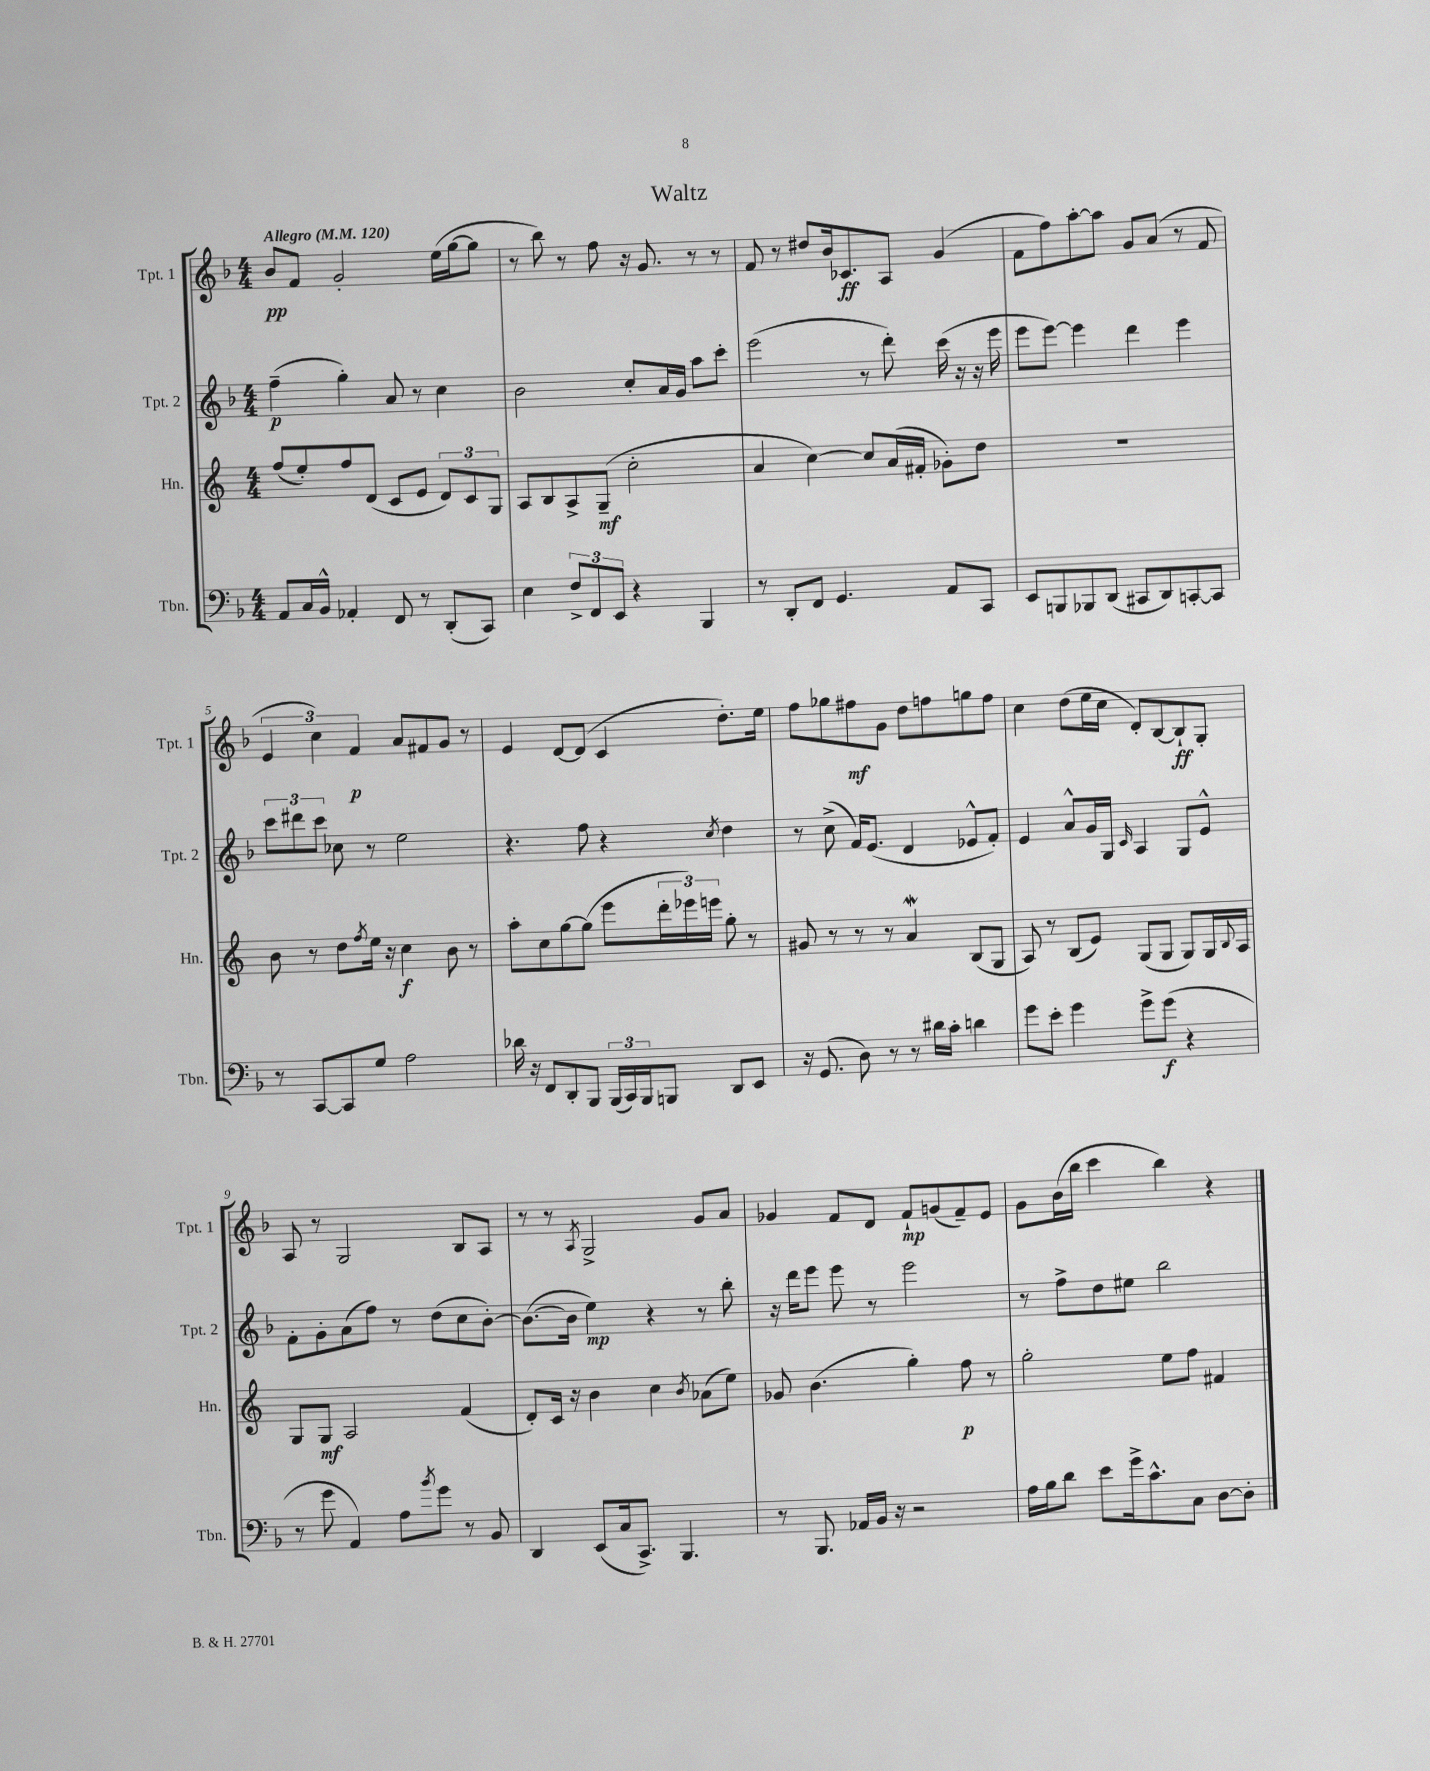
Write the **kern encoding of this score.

**kern	**dynam	**kern	**dynam	**kern	**dynam	**kern	**dynam
*part4	*part4	*part3	*part3	*part2	*part2	*part1	*part1
*staff4	*staff4	*staff3	*staff3	*staff2	*staff2	*staff1	*staff1
*I"Tbn.	*	*I"Hn.	*	*I"Tpt. 2	*	*I"Tpt. 1	*
*I'Tbn.	*	*I'Hn.	*	*I'Tpt. 2	*	*I'Tpt. 1	*
*clefF4	*	*clefG2	*	*clefG2	*	*clefG2	*
*k[b-]	*	*k[]	*	*k[b-]	*	*k[b-]	*
*M4/4	*	*M4/4	*	*M4/4	*	*M4/4	*
*MM120	*	*MM120	*	*MM120	*	*MM120	*
=1	=1	=1	=1	=1	=1	=1	=1
!	!	!	!	!	!	!LO:TX:a:B:t=Allegro	!
8AA/L	.	(8ff/L	.	(4ff~\	p	8b-/L	pp
16C/L	.	8ee'/)	.	.	.	8f/J	.
16BB-^^/JJ	.	.	.	.	.	.	.
4AA-X'/	.	8ff/	.	4gg'\)	.	2g'/	.
.	.	(8d/J	.	.	.	.	.
8FF/	.	8c/L	.	8a/	.	.	.
8r	.	8e/J	.	8r	.	.	.
(8DD'/L	.	12d/L)	.	4cc\	.	(16ee\LL	.
.	.	.	.	.	.	[16gg\J	.
.	.	12c/	.	.	.	.	.
8CC/J)	.	.	.	.	.	8gg\J]	.
.	.	12G/J	.	.	.	.	.
=2	=2	=2	=2	=2	=2	=2	=2
4E\	.	8A/L	.	2b-\	.	8r	.
.	.	8B/	.	.	.	8bb-\)	.
12F^/L	.	8A^/	.	.	.	8r	.
12FF/	.	.	.	.	.	.	.
.	.	(8G~/J	mf	.	.	8ff\	.
12EE/J	.	.	.	.	.	.	.
4r	.	2cc'\	.	8cc'/L	.	16r	.
.	.	.	.	.	.	8.g/	.
.	.	.	.	16a/L	.	.	.
.	.	.	.	16g/JJ	.	.	.
4BBB-/	.	.	.	8aa\L	.	8r	.
.	.	.	.	8ccc'\J	.	8r	.
=3	=3	=3	=3	=3	=3	=3	=3
8r	.	4a/	.	(2eee\	.	8f/	.
8DD'/L	.	.	.	.	.	8r	.
8FF/J	.	[4cc\)	.	.	.	8dd#X/L	.
4.GG/	.	.	.	.	.	16b-/k	.
.	.	.	.	.	.	8.c-X/	ff
.	.	8cc/L]	.	8r	.	.	.
.	.	(16a/L	.	8ddd'\)	.	8A/J	.
.	.	16f#X'/JJ	.	.	.	.	.
8AA/L	.	8g-X'\L)	.	(16ccc\	.	(4g/	.
.	.	.	.	16r	.	.	.
8CC/J	.	8dd\J	.	16r	.	.	.
.	.	.	.	16eee\	.	.	.
=4	=4	=4	=4	=4	=4	=4	=4
8EE/L	.	1r	.	8eee\L	.	8f\L	.
8BBBn/	.	.	.	[8eee\J)	.	8ff\)	.
8BBB-X/	.	.	.	4eee\]	.	[8aa'\	.
(8DD/J	.	.	.	.	.	8aa\J]	.
8CC#X/L	.	.	.	4ddd\	.	8g/L	.
8DD/)	.	.	.	.	.	(8a/J	.
[8CCn'/	.	.	.	4eee\	.	8r	.
8CC/J]	.	.	.	.	.	8f/	.
!!LO:LB:g=z
=5	=5	=5	=5	=5	=5	=5	=5
8r	.	8b\	.	12ccc\L	.	6e/	.
.	.	.	.	12ddd#X\	.	.	.
[8CC/L	.	8r	.	.	.	.	.
.	.	.	.	12ccc\J	.	6cc\)	.
8CC/]	.	8dd\L	.	8cc-X\	.	.	.
.	.	.	.	.	.	6f/	p
.	.	8qff/	.	.	.	.	.
8G/J	.	16ee\Jk	.	8r	.	.	.
.	.	16r	.	.	.	.	.
2A\	.	4cc\	f	2ee\	.	8a/L	.
.	.	.	.	.	.	8f#X/	.
.	.	8b\	.	.	.	8g/J	.
.	.	8r	.	.	.	8r	.
=6	=6	=6	=6	=6	=6	=6	=6
16d-X\	.	8aa'\L	.	4.r	.	4e/	.
16r	.	.	.	.	.	.	.
8FF/L	.	8cc\	.	.	.	.	.
8DD'/	.	[8gg\	.	.	.	[8d/L	.
8BBB-/J	.	(8gg\J]	.	8ff\	.	(8d/J]	.
(24BBB-/LL	.	8eee\L	.	4r	.	4c/	.
24CC/)	.	.	.	.	.	.	.
24BBB-/J	.	.	.	.	.	.	.
8BBBn/J	.	24ddd'\L	.	.	.	.	.
.	.	24eee-X\)	.	.	.	.	.
.	.	24eeen\JJ	.	.	.	.	.
.	.	.	.	8qcc/	.	.	.
8DD/L	.	8gg'\	.	4dd\	.	8.dd'\L)	.
8EE/J	.	8r	.	.	.	.	.
.	.	.	.	.	.	16ee\Jk	.
=7	=7	=7	=7	=7	=7	=7	=7
16r	.	8g#X/	.	8r	.	8ff\L	.
(8.GG/	.	.	.	.	.	.	.
.	.	8r	.	(8cc^\	.	8gg-X\	.
8D\)	.	8r	.	16f/KL)	.	8ff#X\	mf
.	.	.	.	(8.e/J	.	.	.
8r	.	8r	.	.	.	8g\J	.
8r	.	4aW/	.	4d/	.	8dd\L	.
16d#X\LL	.	.	.	.	.	8ffn\	.
16c'\JJ	.	.	.	.	.	.	.
4dn\	.	(8B/L	.	8e-X^^/L	.	8ggn\	.
.	.	8G/J	.	8f'/J)	.	8ff\J	.
=8	=8	=8	=8	=8	=8	=8	=8
8g\L	.	8A/)	.	4e/	.	4cc\	.
8e'\J	.	8r	.	.	.	.	.
4g\	.	(8B/L	.	8a^^/L	.	(8dd\L	.
.	.	8e/J)	.	16g/L	.	16ee\L	.
.	.	.	.	16G/JJ	.	16cc\JJ	.
.	.	.	.	16qqc/	.	.	.
8g^\L	.	(8G/L	.	4A/	.	8d'/L)	.
(8g\J	f	8G/J	.	.	.	[8B-/	.
4r	.	8G/L)	.	8G/L	.	8B-`/]	ff
.	.	16G/L	.	8e^^/J	.	8G'/J	.
.	.	8qqB/	.	.	.	.	.
.	.	16A/JJ	.	.	.	.	.
!!LO:LB:g=z
=9	=9	=9	=9	=9	=9	=9	=9
8r	.	8G/L	.	8f'\L	.	8A/	.
8g\	.	8G/J	mf	8g'\	.	8r	.
4AA/)	.	2A/	.	(8a\	.	2G/	.
.	.	.	.	8ff\J)	.	.	.
8A\L	.	.	.	8r	.	.	.
8qb-/	.	.	.	.	.	.	.
8g\J	.	.	.	(8dd\L	.	.	.
8r	.	(4f/	.	8cc\	.	8B-/L	.
8BB-/	.	.	.	[8b-'\J)	.	8A/J	.
=10	=10	=10	=10	=10	=10	=10	=10
4DD/	.	8d'/L)	.	(8.b-\L_	.	8r	.
.	.	16c/Jk	.	.	.	8r	.
.	.	16r	.	16b-\Jk]	.	.	.
.	.	.	.	.	.	8qA/	.
(8EE/L	.	4b\	.	4ee\)	mp	2G^/	.
16C/k	.	.	.	.	.	.	.
8.CC^/J)	.	.	.	.	.	.	.
.	.	4cc\	.	4r	.	.	.
4.BBB-/	.	.	.	.	.	.	.
.	.	8qb/	.	.	.	.	.
.	.	(8a-X\L	.	8r	.	8g/L	.
.	.	8ee\J)	.	8bb-'\	.	8a/J	.
=11	=11	=11	=11	=11	=11	=11	=11
8r	.	8g-X/	.	16r	.	4g-X/	.
.	.	.	.	16ddd\KL	.	.	.
8.BBB-/	.	(4.b\	.	8eee\J	.	.	.
.	.	.	.	8eee\	.	8f/L	.
16AA-X/LL	.	.	.	.	.	.	.
16BB-/JJ	.	.	.	8r	.	8d/J	.
16r	.	.	.	.	.	.	.
2r	.	4gg'\)	.	2eee\	.	8f`/L	mp
.	.	.	.	.	.	(8gn/	.
.	.	8ff\	p	.	.	8f~/)	.
.	.	8r	.	.	.	8e/J	.
=12	=12	=12	=12	=12	=12	=12	=12
16A\LL	.	2gg'\	.	8r	.	8g\L	.
16B-\J	.	.	.	.	.	.	.
8d\J	.	.	.	8ff^\L	.	(16b-\L	.
.	.	.	.	.	.	16bb-\JJ	.
8e\L	.	.	.	8dd\	.	4ccc\	.
16g^\k	.	.	.	8ee#X\J	.	.	.
8.c^^\	.	.	.	.	.	.	.
.	.	8ee\L	.	2bb-\	.	4bb-\)	.
8C\J	.	8ff\J	.	.	.	.	.
[8D\L	.	4f#X/	.	.	.	4r	.
8D'\J]	.	.	.	.	.	.	.
==	==	==	==	==	==	==	==
*-	*-	*-	*-	*-	*-	*-	*-
